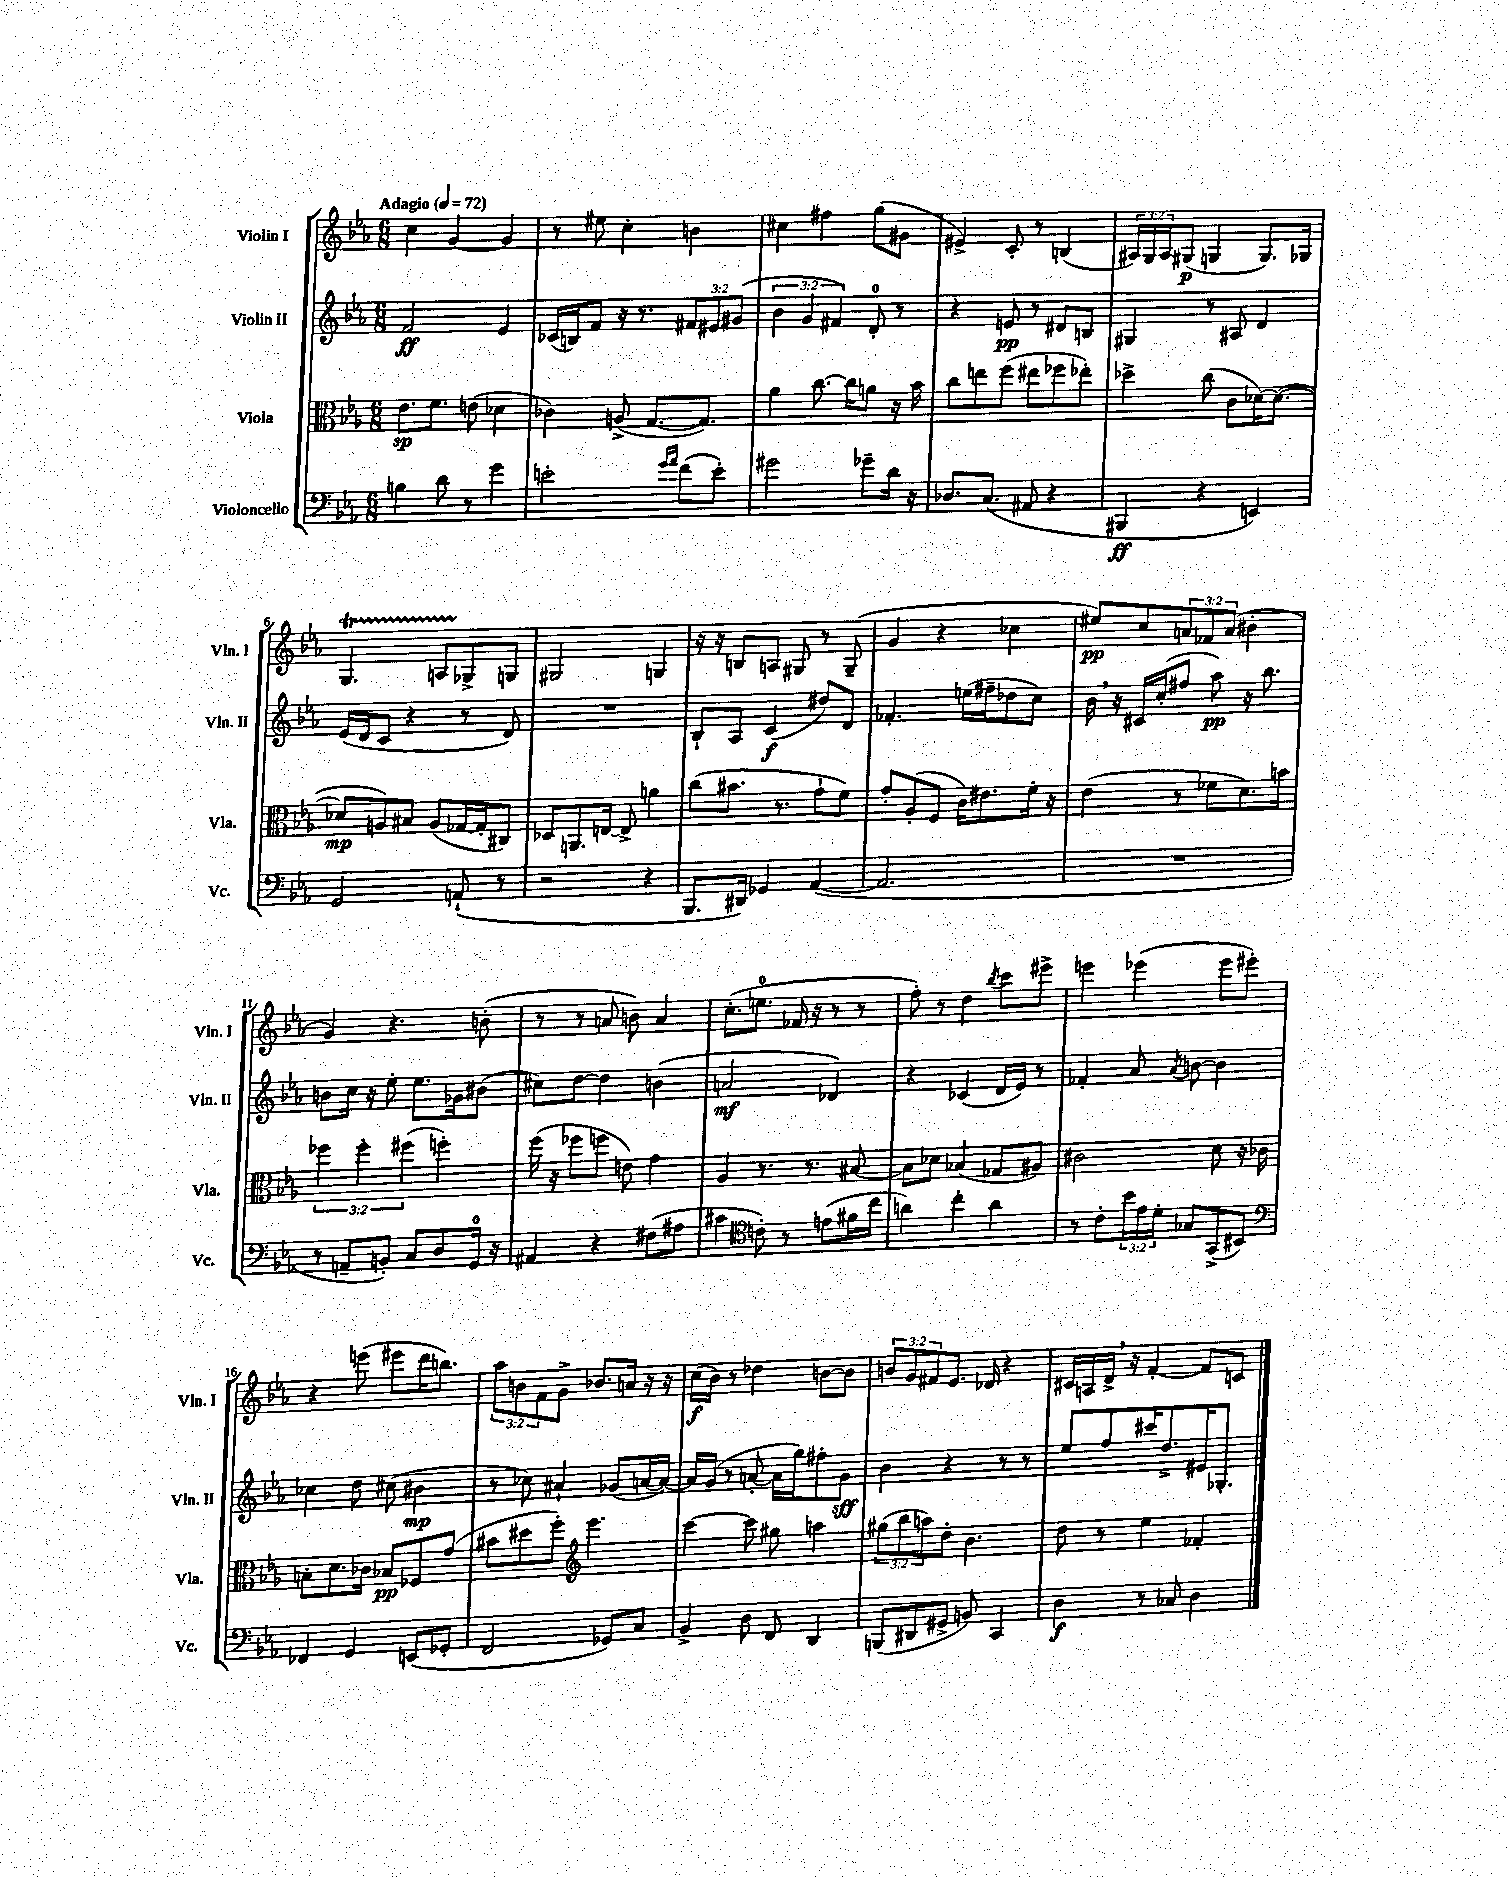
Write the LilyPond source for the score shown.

<<
\new StaffGroup <<
\new Staff = "s0" \with { instrumentName = "Violin I" shortInstrumentName = "Vln. I" } {
    \clef treble \key ees \major \numericTimeSignature \time 6/8 \override Staff.TupletNumber.text = #tuplet-number::calc-fraction-text \tempo "Adagio" 4 = 72
    c''4 g'4~ g'4 |
    r8 eis''8 c''4-. b'4 |
    cis''4 fis''4 g''8( gis'8 |
    eis'4->) c'8-. r8 b4( |
    \tuplet 3/2 { ais16) g16 ais16 } gis8\p( g4 g8.) ges16 |
    g4.\startTrillSpan a8 ges8->\stopTrillSpan g8 |
    gis2 g4 |
    r16 r16 b8 a8 gis8 r8 gis8--( |
    g'4 r4 ces''4 |
    eis''8\pp) c''8 \tuplet 3/2 { a'8 fes'8 a'8( } bis'4-. |
    g'4) r4. b'8-.( |
    r8 r8 a'8 b'8) a'4 |
    c''8.-.( e''8.-0 fes'16 r16 r8 r8 |
    f''8-.) r8 d''4 \acciaccatura { bes''8 } c'''8 eis'''8-> |
    e'''4 ees'''4( ees'''8 eis'''8-.) |
    r4 e'''8( eis'''8 d'''16 b''8.) |
    \tuplet 3/2 { aes''8 b'8 f'8 } g'8-> bes'8. a'16 r16 r16 |
    c''16\f( bes'16) r8 des''4 b'8~ b'8 |
    \tuplet 3/2 { b'8 g'8 fis'8 } ees'8. des'16 r4 |
    cis'16 a16 d'16-> \breathe r16 f'4~-. f'8 c'8 \bar "|." |
}
\new Staff = "s1" \with { instrumentName = "Violin II" shortInstrumentName = "Vln. II" } {
    \clef treble \key ees \major \numericTimeSignature \time 6/8 \override Staff.TupletNumber.text = #tuplet-number::calc-fraction-text
    f'2\ff ees'4 |
    ces'16( b16) f'8 r16 r8. \tuplet 3/2 { fis'8 eis'8 gis'8( } |
    \tuplet 3/2 { bes'4 g'4 fis'4) } d'8-0-. r8 |
    r4 e'8\pp r8 dis'8 b8 |
    gis4 r8 ais8 d'4 |
    ees'16( d'16 c'8 r4 r8 d'8) |
    R2. |
    bes8-! aes8 c'4\f( dis''8) d'8 |
    fes'4.-. e''16( fis''16-- des''8 c''8) |
    bes'16 \breathe r16 cis'16 c''16-.( fis''8 aes''8\pp) r16 bes''8. |
    b'8 c''16 r16 ees''8-. ees''8. ges'16 bis'8( |
    cis''8) d''8~ d''4 b'4( |
    a'2\mf des'4) |
    r4 ces'4( d'16 ees'16) r8 |
    fes'4-. aes'8 \acciaccatura { aes'8 } b'8~ b'4 |
    ces''4 d''8 cis''8( bis'4\mp |
    r8 ces''8) ais'4-! ges'8( a'16~ a'16~) |
    a'16 g'16( r8 a'8~-. a'16 g''16) fis''8-. g'8\sff |
    bes'4 r4 r8 r8 |
    ees''8 f''8 cis'''16 d''8.-> eis'16 ges8.-. \bar "|." |
}
\new Staff = "s2" \with { instrumentName = "Viola" shortInstrumentName = "Vla." } {
    \clef alto \key ees \major \numericTimeSignature \time 6/8 \override Staff.TupletNumber.text = #tuplet-number::calc-fraction-text
    ees'8.\sp f'8. e'8( des'4 |
    ces'4) a8->( g8.~ g8.) |
    aes'4 c''8.~ c''16 a'8 r16 bes'16 |
    c''8 e''8 f''8( eis''8 fes''8 ees''8-.) |
    des''4-> c''8( c'8 des'16~) des'8.~( |
    des'8\mp a8) bis8 a8( ges16~ ges16-. cis8) |
    des8 a,8. e16~ e8-> a'4 |
    c''8( bis'8. r8. g'8-! f'8) |
    g'8-. aes8-.( f8 c'16) eis'8. f'16-. r16 |
    ees'4( r8 fes'8 d'8.) b'16 |
    \tuplet 3/2 { fes''4 fes''4-. fis''4( } f''4-.) |
    f''16( r16 fes''8 f''8 e'8) g'4 |
    aes4 r8. r8. bis8~ |
    bis8 des'8 bes4( ges8 ais8) |
    cis'2 d'8 r16 ces'16 |
    b8-. d'8. ces'16 bes8\pp fes8 g'8( |
    bis'8 dis''8 f''8-.) \clef treble ees'''4. |
    c'''4~ c'''8 gis''8 a''4 |
    \tuplet 3/2 { gis''8( bes''8 a''8) } d''8-. bes'4. |
    d''8 r8 ees''4 fes'4-. \bar "|." |
}
\new Staff = "s3" \with { instrumentName = "Violoncello" shortInstrumentName = "Vc." } {
    \clef bass \key ees \major \numericTimeSignature \time 6/8 \override Staff.TupletNumber.text = #tuplet-number::calc-fraction-text
    b4 d'8 r8 g'4 |
    e'2-. \grace { g'16 aes'16 } f'8( e'8-.) |
    gis'2 ges'8-- d'16 r16 |
    des8. c8.( ais,8 r4 |
    bis,,4\ff r4 e,4) |
    g,2 a,8-!( r8 |
    r2 r4 |
    bes,,8. dis,16) ges,4 aes,4~( |
    aes,2. |
    R2. |
    r8 a,8-- b,8-.) c8 d8 g,16-0 r16 |
    ais,4 r4 fis8( ais8 |
    cis'4 \clef tenor c'8-.) r8 e'8( fis'16 c''16 |
    a'4) c''4-. a'4 |
    r8 c'8-. \tuplet 3/2 { bes'16 ees'16 d'16-. } ges8 g,8->( bis,8) |
    \clef bass fes,4 g,4 e,8( ges,8-. |
    f,2 ges,8) c8 |
    bes,4-> d8 f,8 d,4 |
    b,,8( dis,8 gis,8-> b,8) c,4 |
    d4\f r8 ces8 d4 \bar "|." |
}
>>
>>
